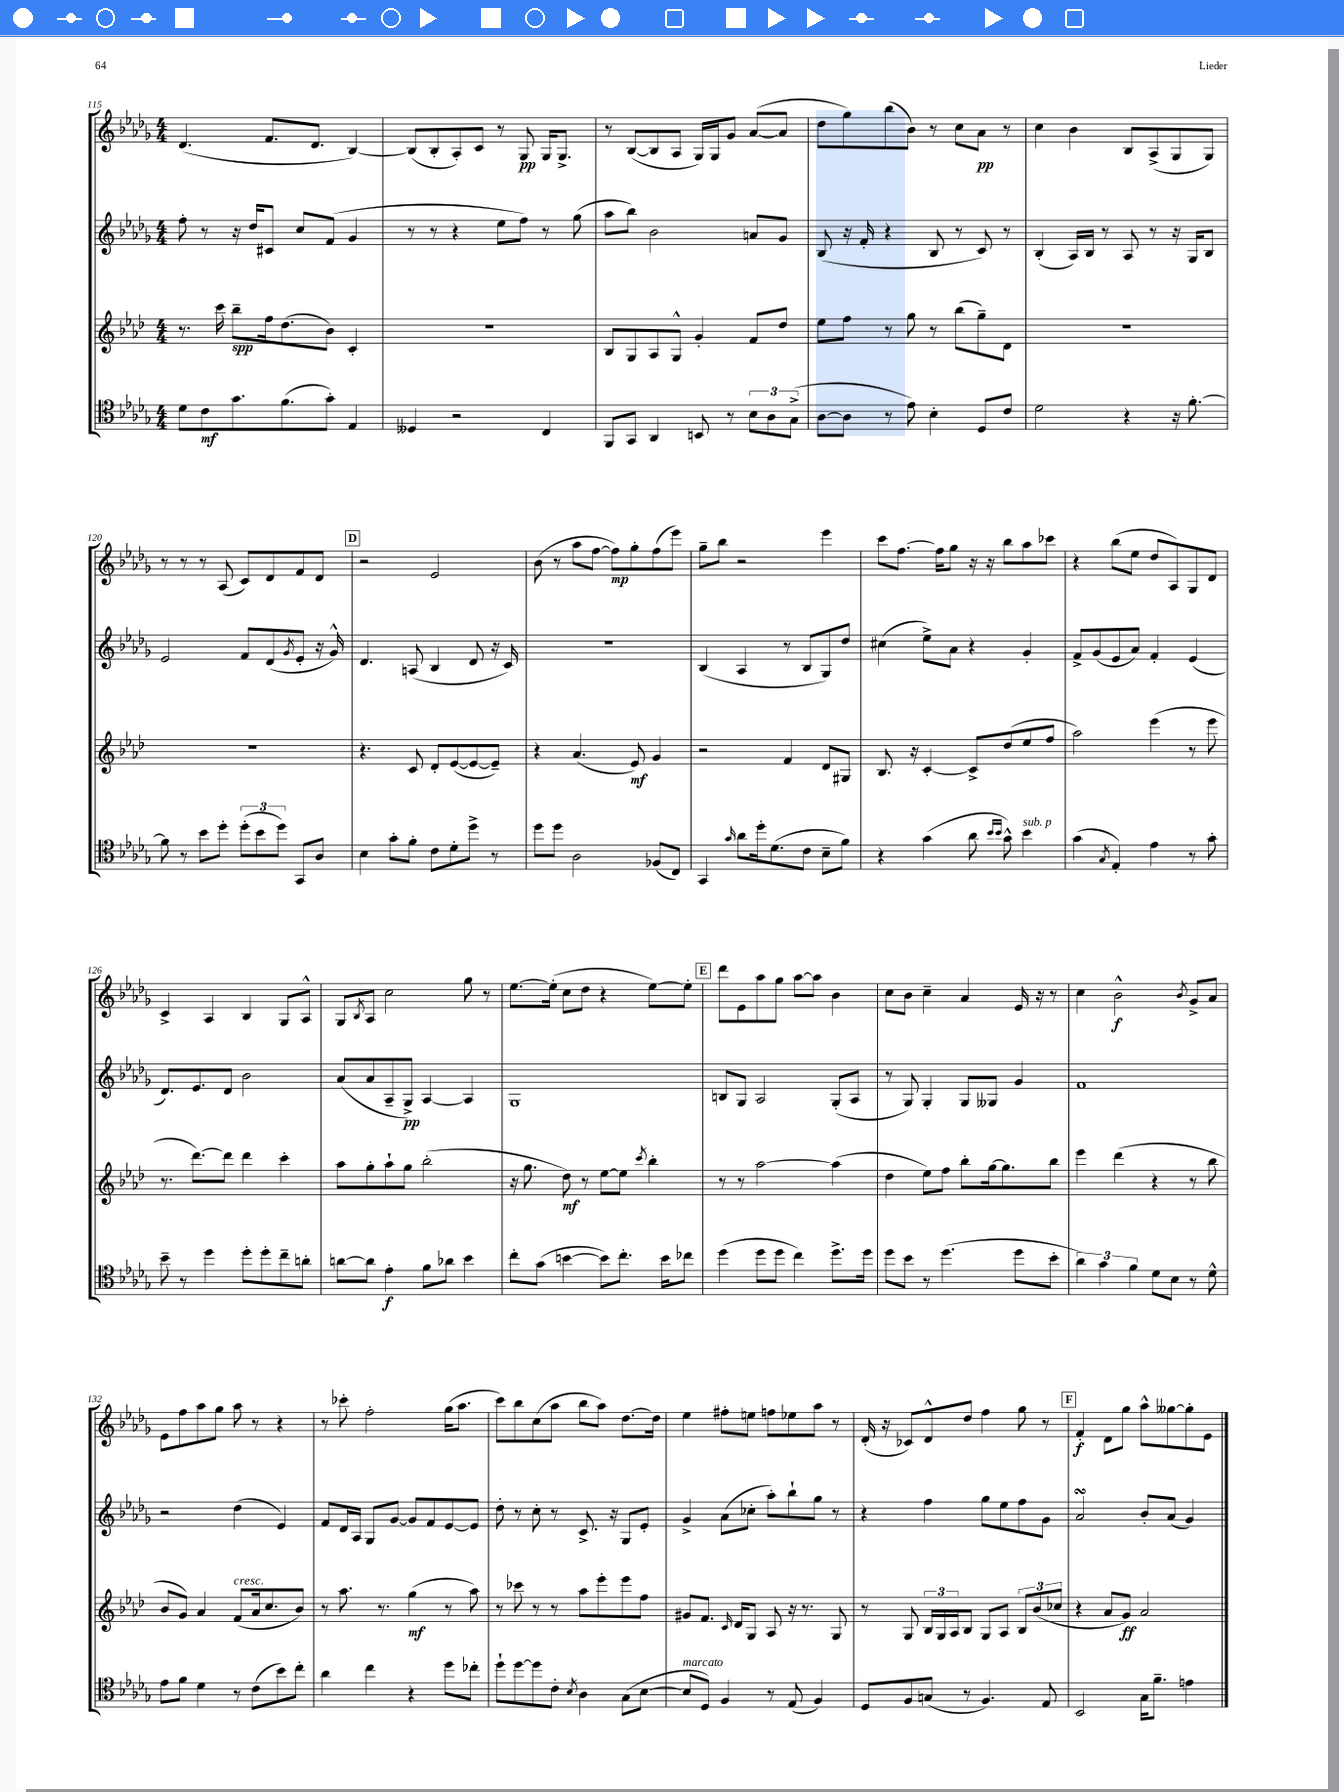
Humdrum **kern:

**kern	**kern	**kern	**kern
*staff4	*staff3	*staff2	*staff1
*clefC4	*clefG2	*clefG2	*clefG2
*k[b-e-a-d-g-]	*k[b-e-a-d-]	*k[b-e-a-d-g-]	*k[b-e-a-d-g-]
*M4/4	*M4/4	*M4/4	*M4/4
8d-	8.r	8ff'	(4.d-
8c	.	8r	.
.	16ccc	.	.
8.g-	8bb-~	16r	.
.	.	16dd-	.
.	16ff	8c#	8.f
(8.f	(8.dd-	.	.
.	.	8cc	.
.	.	.	8.d-
8g-')	8b-)	(8f	.
4E-	4c'	4g-	[4B-)
=	=	=	=
4D--	1r	8r	(8B-]
.	.	8r	8B-'
2r	.	4r	8A-')
.	.	.	8c
.	.	8ee-	8r
.	.	8ff)	8G-
4C	.	8r	16G-
.	.	.	8.G-^
.	.	(8gg-	.
=	=	=	=
8FF	8B-	8aa-	8r
8GG-	8G	8bb-)	([8B-
4AA-	8A-	2b-	8B-]
.	8G^^	.	8A-
8BB	4g'	.	16G-)
.	.	.	16G-
8r	.	.	8g-
12B-	8f	8a	([8a-
12A-	.	.	.
.	8dd-	8g-	8a-]
(12G-^	.	.	.
=	=	=	=
[8A-	8ee-	(8B-	8dd-
8A-]	8ff	16r	8gg-)
.	.	16f'	.
8r	8r	4r	(8bb-
8e-)	8gg	.	8b-)
4B-'	8r	8B-	8r
.	(8bb-	8r	8cc
8D-	8gg~)	8c)	8a-
8c	8d-	8r	8r
=	=	=	=
2d-	1r	(4B-'	4cc
.	.	16A-)	4b-
.	.	16B-	.
.	.	8r	.
4r	.	8A-	8B-
.	.	8r	(8A-^
16r	.	16r	8G-
[8.f'	.	16G-	.
.	.	8B-	8G-)
=	=	=	=
8f]	1r	2e-	8r
8r	.	.	8r
8b-	.	.	8r
8dd-'	.	.	(8A-
(12dd-'	.	8f	8c)
12b-	.	.	.
.	.	(8d-	8d-
12dd-)	.	.	.
.	.	8qg-	.
8GG-	.	8e-'	8f
8A-	.	16r	8d-
.	.	16g-^^)	.
=	=	=	=
4B-	4.r	4.d-	2r
8g-'	.	.	.
8f'	8c	(8A	.
8c	8d-'	4B-	2e-
8d-'	([8e-	.	.
8dd-^	8e-_	8d-	.
8r	8e-~])	16r	.
.	.	16c)	.
=	=	=	=
8dd-	4r	1r	(8b-
8dd-	.	.	8r
2A-	(4.a-	.	8aa-
.	.	.	[8ff
.	.	.	8ff])
.	8e-)	.	8gg-'
(8F-	4g	.	(8ff
8C)	.	.	8eee-)
=	=	=	=
4GG-	2r	(4B-	8gg-~
.	.	.	8bb-
16qqg-	.	.	.
8a-	.	4A-	2r
16dd-'	.	.	.
(8.d-	.	.	.
.	4f	8r	.
8c	.	8B-	.
8B-~	8d-	8G-)	4eee-
8f)	8G#	8dd-	.
=	=	=	=
4r	8.B-	(4cc#	8ccc
.	.	.	[8.ff
.	16r	.	.
(4g-	[4c'	8ee-^)	.
.	.	.	16ff]
.	.	8a-	8gg-
8a-	8c^]	4r	16r
.	.	.	16r
16qqb-	.	.	.
16qqb-	.	.	.
8g-^^)	(8dd-	.	8bb-
4b-	8ee-	4g-'	8aa-
.	8ff	.	8ccc-
=	=	=	=
(4g-	2aa-)	8f^	4r
.	.	(8g-	.
8qG-	.	.	.
4E-')	.	8e-	(8bb-
.	.	8a-)	8ee-
4e-	(4eee-	4f'	8dd-
.	.	.	8A-)
8r	8r	(4e-	8G-
8g-'	8eee-	.	8d-
=	=	=	=
8b-~	8.r	8.d-)	4c^
8r	.	.	.
.	[8.ddd-)	8.e-	.
4dd-	.	.	4A-
.	8ddd-]	8d-	.
8dd-'	4ddd-	2b-	4B-
8dd-'	.	.	.
8cc~	4ccc'	.	8G-
8a'	.	.	8A-^^
=	=	=	=
[8a	8aa-	(8a-	8G-
.	.	.	8qB-
8a]	8gg'	8a-	8A-
4e-'	8aa-`	8A-~	2cc
.	8gg	8G-^)	.
8f	(2bb-'	[4A-	.
8a-	.	.	.
4b-	.	4A-]	8gg-
.	.	.	8r
=	=	=	=
8cc'	16r	1G-	[8.ee-
.	8.gg	.	.
(8g-	.	.	.
.	.	.	(16ee-']
[4b	8dd-)	.	8cc
.	8r	.	8dd-
8b])	[8ee-	.	4r
8.cc'	8ee-]	.	.
.	8qccc	.	.
.	4bb-'	.	[8ee-)
16b	.	.	.
8cc-	.	.	8ee-']
=	=	=	=
(4dd-	8r	8B	8ddd-
.	8r	8G-	8e-
8dd-	[2aa-	2A-	8aa-
8dd-	.	.	8gg-
4cc)	.	.	[8aa-
.	.	.	8aa-]
8.dd-^	(4aa-]	(8G-'	4b-
.	.	8A-	.
16dd-	.	.	.
=	=	=	=
8dd-	4dd-	8r	8cc
8b-	.	8G-)	8b-
8r	8ee-)	4G-'	4cc~
(4.dd-	8ff	.	.
.	8bb-'	8G-	4a-
.	[16gg	8G--	.
.	8.gg]	.	.
8dd-	.	4g-	16e-
.	.	.	16r
8b-'	8bb-	.	8r
=	=	=	=
6a-)	4eee-	1f	4cc
6g-	.	.	.
.	(4ddd-	.	2b-^^
6f	.	.	.
8d-	4r	.	.
8B-	.	.	.
.	.	.	8qb-
8r	8r	.	8g-^
8d-^^	8bb-	.	8a-
=	=	=	=
8e-	8b-	2r	8e-
8f	8g)	.	8ff
4d-	4a-	.	8aa-
.	.	.	8gg-
8r	(8f	(4dd-	8aa-
(8c	16a-	.	8r
.	8.cc	.	.
8b-)	.	4e-)	4r
8cc'	8b-)	.	.
=	=	=	=
4a-	8r	8f	8r
.	8.aa-	16d-	8ccc-'
.	.	16A-	.
4cc	.	8G-	2ff'
.	8.r	.	.
.	.	[8g-	.
4r	(4gg	8g-]	.
.	.	8f	.
8dd-	8r	[8e-	(16gg-
.	.	.	8.aa-
8cc-'	8aa-)	8e-]	.
=	=	=	=
8dd-`	8r	8dd-'	8ccc)
[8dd-	8ccc-	8r	8bb-
8dd-]	8r	8cc'	(8cc
8c'	8r	8r	8aa-
8qB-	.	.	.
4A-	8aa-	8.c^	8bb-
.	8eee-'	.	8aa-)
.	.	16r	.
(8G-	8eee-	8G-	[8.dd-
[8B-	8ff	8e-'	.
.	.	.	16dd-]
=	=	=	=
8B-]	8g#	4g-^	4ee-
8D-)	8.f	.	.
4F	.	(8a-	8ff#'
.	16qqc	.	.
.	16d-	.	.
.	8G	8cc-'	8ee
8r	8A-	8aa-')	8ff
(8E-	16r	8bb-`	8ee-
.	8.r	.	.
4F)	.	8gg-	8aa-
.	8G	8r	8r
=	=	=	=
8D-	8r	4r	(16d-'
.	.	.	16r
8F	8G	.	8c-)
(8G	24B-	4ff	8d-^^
.	24G	.	.
.	24A-	.	.
8r	8B-	.	8dd-
4.F)	8G	8gg-	4ff
.	8A-	8ee-	.
.	12B-	8ff	8gg-
.	(12b-	.	.
8E-	.	8g-	8r
.	12cc-	.	.
=	=	=	=
2BB-	4r	2a-	4f'
.	8a-	.	8d-
.	8g)	.	8gg-
16G-	2a-	8b-'	8aa-^^
8.f~	.	.	.
.	.	(8a-	[8gg--
4e	.	4g-)	8gg--']
.	.	.	8e-
==	==	==	==
*-	*-	*-	*-
